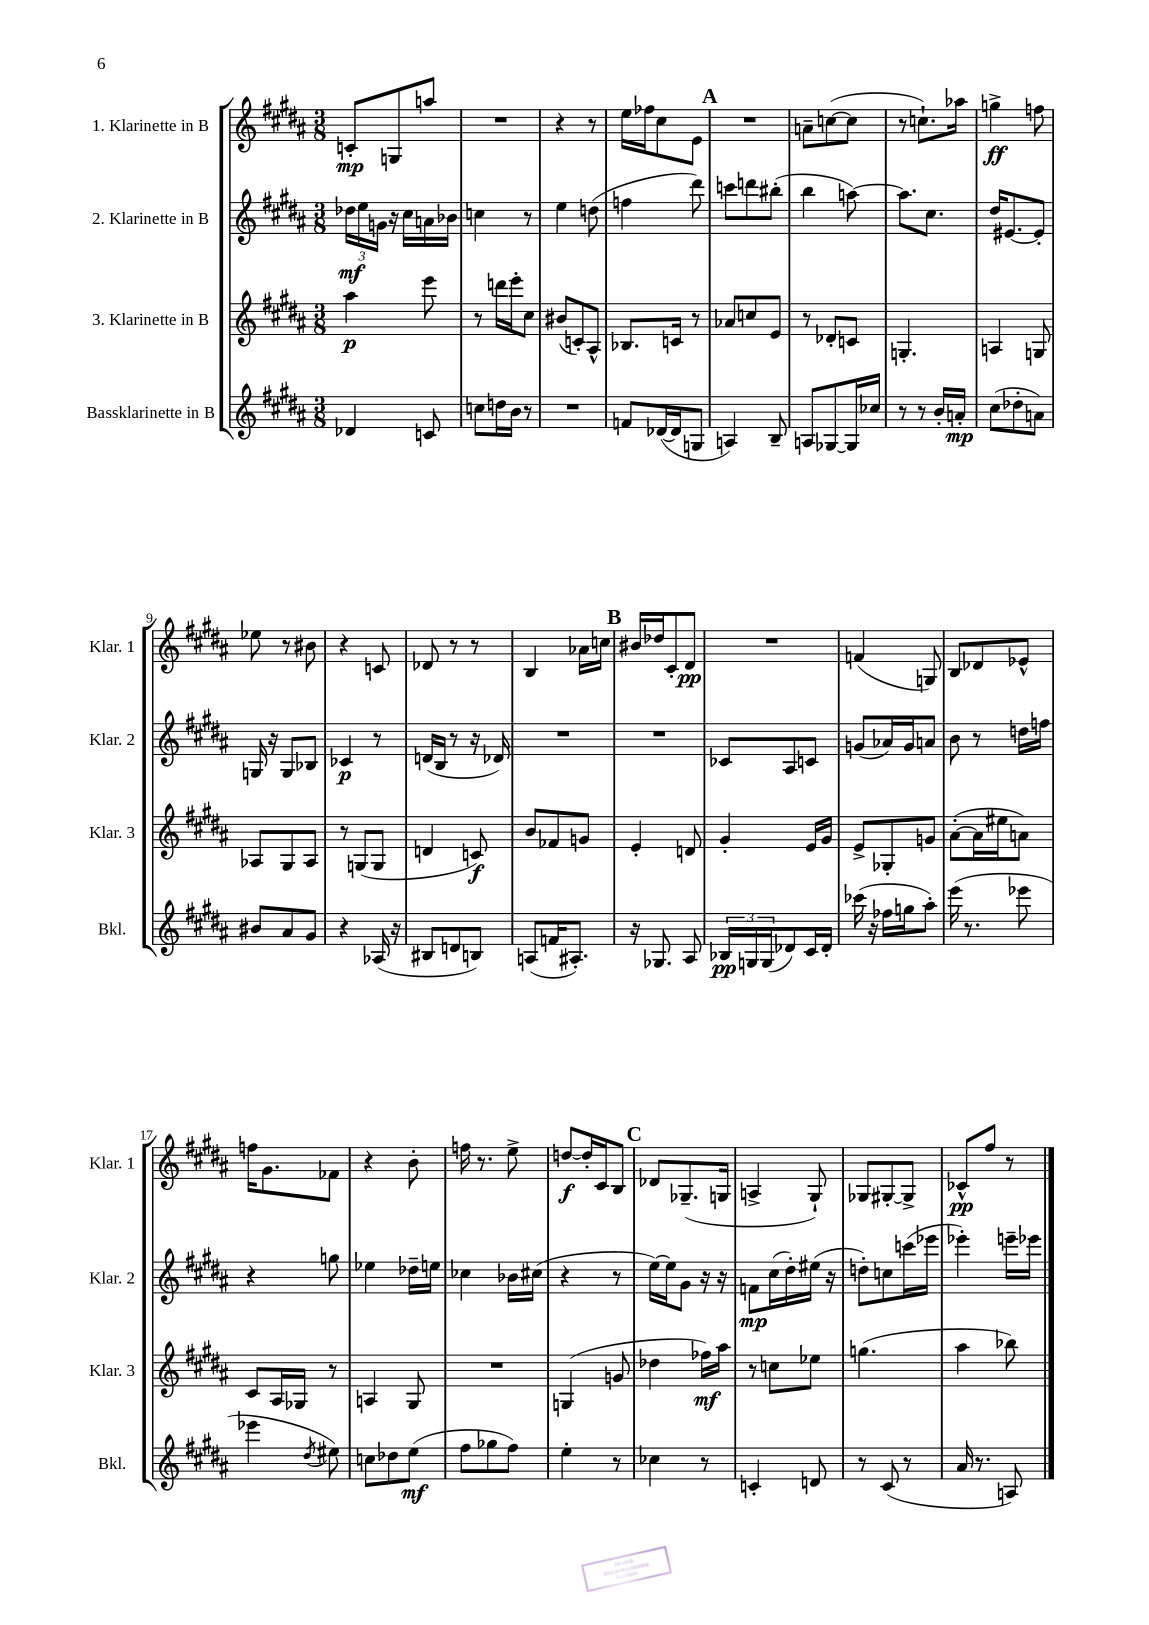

**kern	**kern	**kern	**kern
*staff4	*staff3	*staff2	*staff1
*clefG2	*clefG2	*clefG2	*clefG2
*k[f#c#g#d#a#]	*k[f#c#g#d#a#]	*k[f#c#g#d#a#]	*k[f#c#g#d#a#]
*M3/8	*M3/8	*M3/8	*M3/8
4d-	4aa#	24dd-	8c'
.	.	24ee	.
.	.	24g	.
.	.	16r	8G
.	.	16cc#	.
8c	8eee	16a	8aa
.	.	16b-	.
=	=	=	=
8cc	8r	4cc	4.r
16dd	16ddd	.	.
16b	16eee'	.	.
8r	8cc#	8r	.
=	=	=	=
4.r	(8b#	4ee	4r
.	8c')	.	.
.	8A#^^	(8dd	8r
=	=	=	=
8f	8.B-	4ff	16ee
.	.	.	16ff-
([16d-	.	.	8cc#
16d-]	16c	.	.
8G	8r	8ddd#)	8e
=	=	=	=
4A)	8a-	8ccc	4.r
.	8cc	8ddd	.
8B~	8e	(8bb#'	.
=	=	=	=
8A	8r	4bb	8a~
[8G-	8d-'	.	([8cc
16G-]	8c	[8aa)	8cc]
16cc-	.	.	.
=	=	=	=
8r	4.G'	8.aa]	8r
8r	.	.	8.cc`)
.	.	8.cc#	.
16b'	.	.	.
16a'	.	.	16aa-
=	=	=	=
(8cc#	4A	16dd#	4gg^
.	.	[8.e#	.
8dd-'	.	.	.
8a)	8G	8e#']	8ff
=	=	=	=
8b#	8A-	16G	8ee-
.	.	16r	.
8a#	8G#	8G	8r
8g#	8A-	8B-	8b#
=	=	=	=
4r	8r	4c-	4r
.	(8G	.	.
(16A-	8G	8r	8c
16r	.	.	.
=	=	=	=
8B#	4d	(16d	8d-
.	.	16B	.
8d	.	8r	8r
8B)	8c)	16r	8r
.	.	16d-)	.
=	=	=	=
(8A	8b	4.r	4B
16f	8f-	.	.
8.A#')	.	.	.
.	8g	.	16a-
.	.	.	16cc
=	=	=	=
16r	4e'	4.r	16b#
8.G-	.	.	16dd-
.	.	.	8c#'
8A#	8d	.	8d#
=	=	=	=
24B-	4g#'	8c-	4.r
24G	.	.	.
(24G	.	.	.
8d-)	.	8A#	.
16c#	16e	8c	.
16d-'	16g#	.	.
=	=	=	=
(16ccc-	8e^	(8g	(4f
16r	.	.	.
16ff-	8G-'	16a-)	.
16gg	.	16g	.
8aa#')	8g	8a	8G)
=	=	=	=
(16eee	([8a#'	8b	8B
8.r	.	.	.
.	16a#]	8r	8d-
.	16ee#	.	.
8eee-	8a)	16dd	8e-^^
.	.	16ff	.
=	=	=	=
4eee-	8c#	4r	16ff
.	.	.	8.g#
.	16A#	.	.
.	16G-	.	.
8qdd#	.	.	.
8ee#)	8r	8gg	8f-
=	=	=	=
8cc	4A	4ee-	4r
8dd-	.	.	.
(8ee	8G#	16dd-~	8b'
.	.	16ee	.
=	=	=	=
8ff#	4.r	4cc-	16ff
.	.	.	8.r
8gg-	.	.	.
8ff#)	.	16b-	8ee^
.	.	(16cc#	.
=	=	=	=
4ee'	(4G	4r	[8dd
.	.	.	16dd']
.	.	.	16c#
8r	8g	8r	8B
=	=	=	=
4cc-	4dd-	[16ee)	8d-
.	.	16ee]	.
.	.	8g#	(8.G-~
8r	16ff-)	16r	.
.	16aa#	16r	16G
=	=	=	=
4c'	8r	8f	4A^
.	8cc	(16cc#	.
.	.	16dd#')	.
8d	8ee-	(16ee#	8G#`)
.	.	16r	.
=	=	=	=
8r	(4.gg	8dd')	8G-
(8c#	.	8cc	[8G#'
8r	.	(16ccc	8G#^]
.	.	16eee-	.
=	=	=	=
16a#	4aa#	4eee-')	8c-^^
8.r	.	.	.
.	.	.	8ff#
8A)	8bb-)	16eee~	8r
.	.	16eee-	.
==	==	==	==
*-	*-	*-	*-
